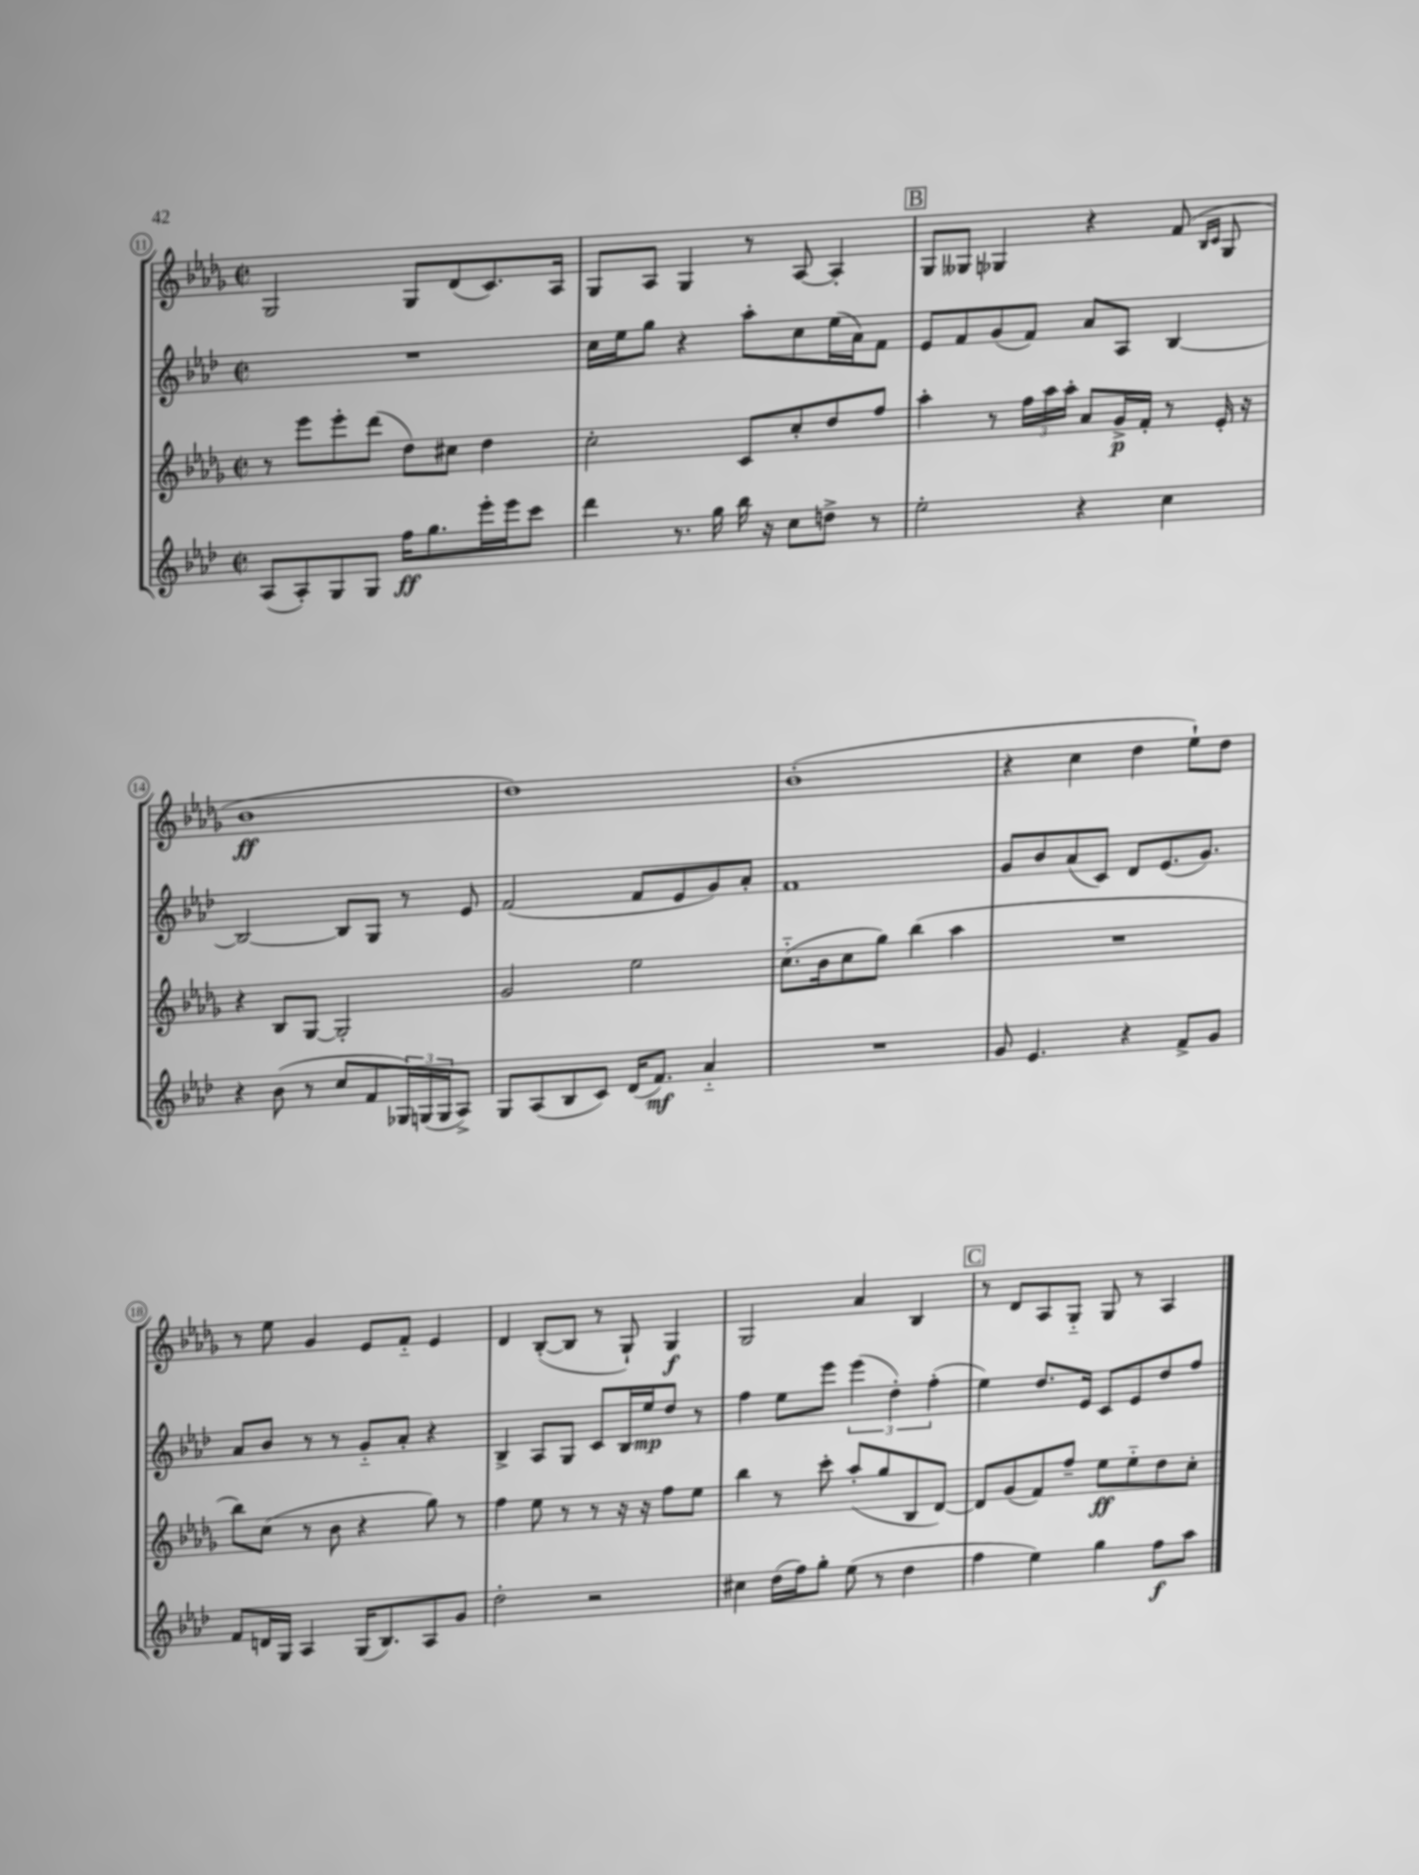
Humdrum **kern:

**kern	**kern	**kern	**kern
*staff4	*staff3	*staff2	*staff1
*clefG2	*clefG2	*clefG2	*clefG2
*k[b-e-a-d-]	*k[b-e-a-d-g-]	*k[b-e-a-d-]	*k[b-e-a-d-g-]
*M2/2	*M2/2	*M2/2	*M2/2
*met(c|)	*met(c|)	*met(c|)	*met(c|)
(8A-/L	8r	1r	2G-/
8A-'/)	8eee-\L	.	.
8G/	8eee-'\	.	.
8G/J	(8ddd-\J	.	.
16ff\LK	8dd-\L)	.	8G-/L
8.gg\	.	.	.
.	8cc#\J	.	(8d-/
16eee-'\L	4dd-\	.	8.c/)
16eee-\J	.	.	.
8ccc\J	.	.	.
.	.	.	16A-/Jk
=	=	=	=
4ddd-\	2cc'\	16cc\LL	8G-/L
.	.	16ee-\J	.
.	.	8gg\J	8A-/J
8.r	.	4r	4G-/
16gg\	.	.	.
16bb-\	8c/L	8aa-'\L	8r
16r	.	.	.
8cc\L	8cc'/	8cc\	[8A-/
8dd^\J	8dd-/	(16ee-\L	4A-'/]
.	.	16a-\J)	.
8r	8ff/J	8f\J	.
=	=	=	=
2ee-'\	4aa-'\	8e-/L	8G-/L
.	.	8f/	8G--/J
.	8r	(8g/	4G-/
.	24ff\LL	8f/J)	.
.	24aa-\	.	.
.	24aa-'\JJ	.	.
4r	8a-/L	8a-/L	4r
.	16g-^/L	8A-/J	.
.	16f'/JJ	.	.
4cc\	8r	[4B-/	(8f/
.	.	.	16qqB-/LL
.	.	.	16qqc/JJ
.	16e-'/	.	8G-/
.	16r	.	.
=	=	=	=
4r	4r	2B-/_	1b-
(8b-\	8B-/L	.	.
8r	[8G-/J	.	.
8cc/L	2G-'/]	8B-/]L	.
8f/	.	8G/J	.
24G-/L)	.	8r	.
(24G/	.	.	.
24G/J	.	.	.
8A-^/J)	.	8e-/	.
=	=	=	=
8G/L	2g-/	(2f/	1dd-)
(8A-/	.	.	.
8B-/	.	.	.
8c/J)	.	.	.
(16d-/LK	2ee-\	8f/L	.
8.f/J)	.	.	.
.	.	8e-/	.
4a-'~/	.	8g/)	.
.	.	8a-'/J	.
=	=	=	=
1r	(8.cc'~\L	1f	(1b-'
.	16b-\k	.	.
.	8cc\	.	.
.	8gg-\J)	.	.
.	(4bb-\	.	.
.	4aa-\	.	.
=	=	=	=
8g/	1r	8g/L	4r
4.e-/	.	8b-/	.
.	.	(8a-/	4cc\
.	.	8c/J)	.
4r	.	8d-/L	4dd-\
.	.	(8.e-/	.
8f^/L	.	.	8ee-`\L)
.	.	8.g/J)	.
8g/J	.	.	8dd-\J
=	=	=	=
8f/L	8bb-\L)	8a-/L	8r
16d/L	(8cc\J	8b-/J	8ee-\
16G/JJ	.	.	.
4A-/	8r	8r	4g-/
.	8b-\	8r	.
(16G/LK	4r	8g'~/L	8e-/L
8.B-/)	.	.	.
.	.	8a-'/J	8f'~/J
8A-/	8gg-\)	4r	4e-/
8g/J	8r	.	.
=	=	=	=
2dd-'\	4ff\	4B-^/	4d-/
.	8ee-\	8A-/L	([8B-'/L
.	8r	8G/J	8B-/]J
2r	8r	8c/L	8r
.	16r	16B-/L	8G-`/)
.	16r	16ee-/J	.
.	8ff\L	8dd-/J	4G-/
.	8ee-\J	8r	.
=	=	=	=
4cc#\	4bb-\	4ff\	2G-/
(16dd-\LL	8r	8ee-\L	.
16ff\J)	.	.	.
8gg'\J	8ccc'\	8eee-\J	.
(8ee-\	(8aa-'/L	(6eee-\	4a-/
8r	8gg-/	.	.
.	.	6dd-'\)	.
4dd-\	8B-/	.	4B-/
.	.	(6ff'\	.
.	[8d-/J)	.	.
=	=	=	=
4ff\	8d-/]L	4ee-\)	8r
.	(8g-/	.	8d-/L
4ee-\)	8f/)	8.dd-/L	8A-/
.	8ff~/J	.	8G-'~/J
.	.	16e-/Jk	.
4gg\	8ee-\L	8c/L	8G-/
.	8ee-'~\	8e-/	8r
8ff\L	8dd-\	8dd-/	4A-/
8aa-\J	8cc'\J	8ff/J	.
==	==	==	==
*-	*-	*-	*-
